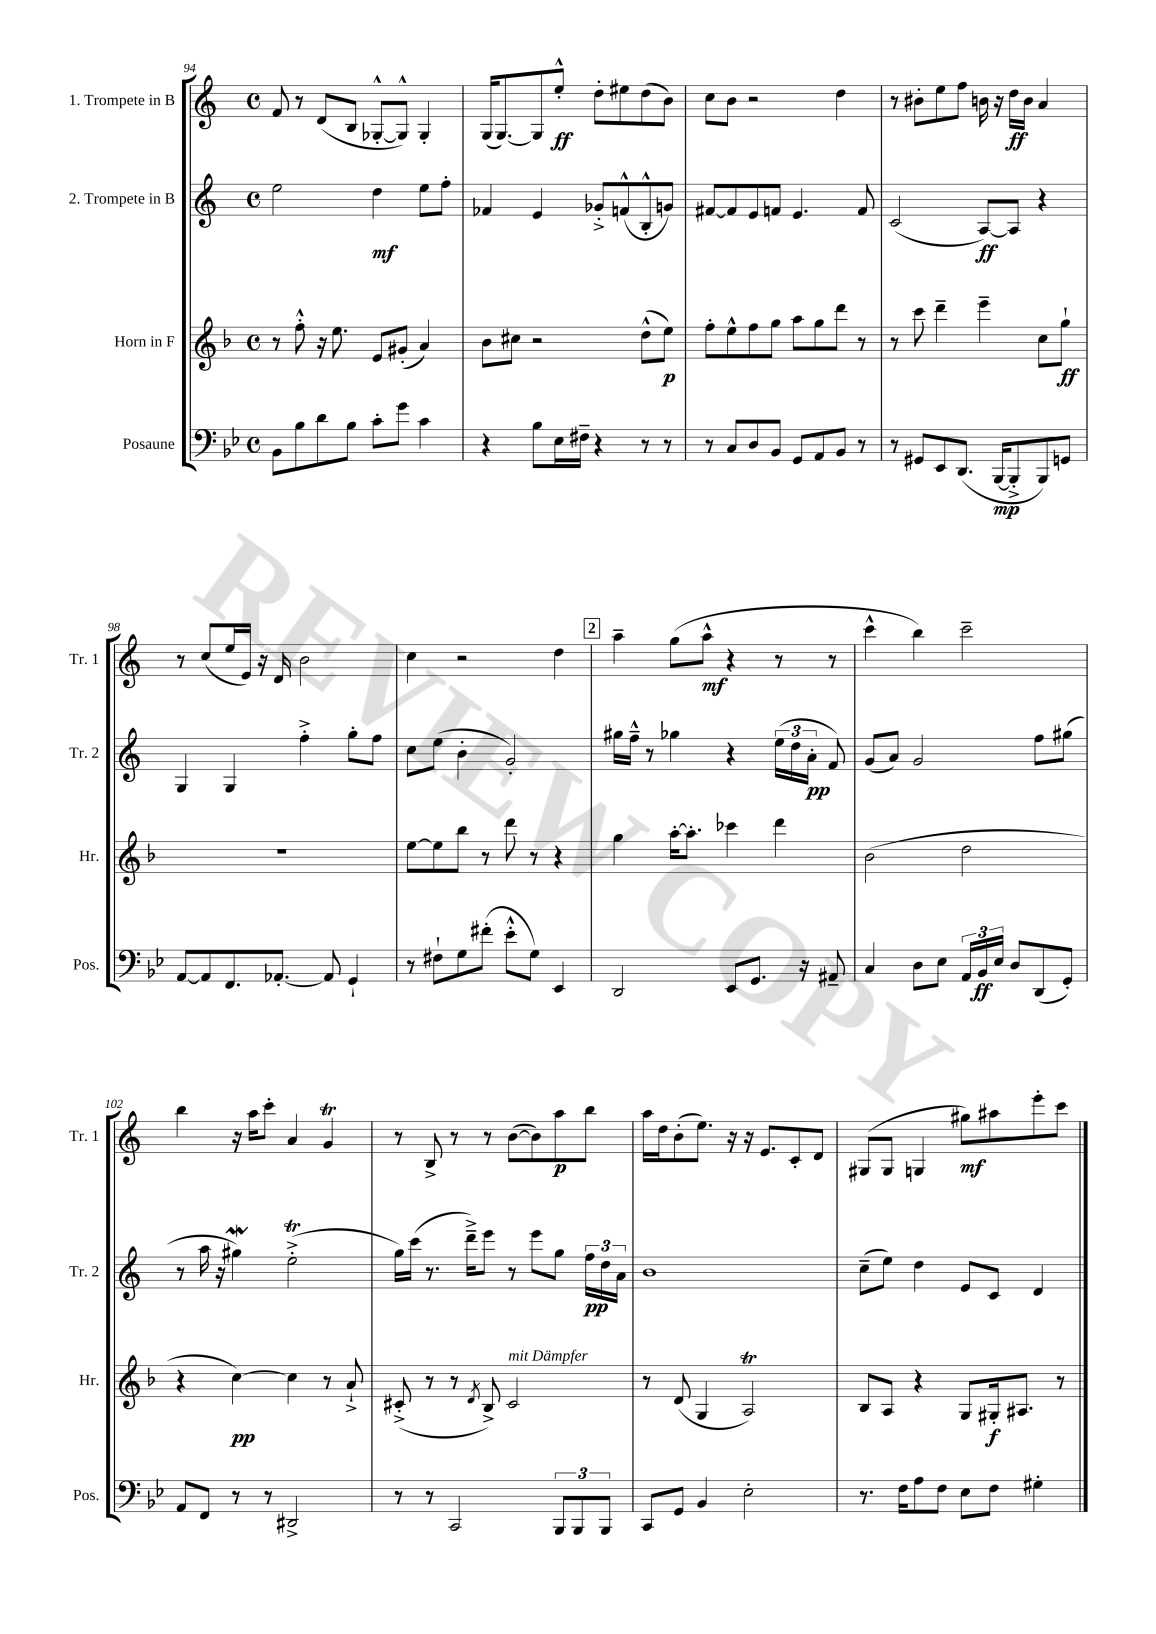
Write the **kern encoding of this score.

**kern	**dynam	**kern	**dynam	**kern	**dynam	**kern	**dynam
*part4	*part4	*part3	*part3	*part2	*part2	*part1	*part1
*staff4	*staff4	*staff3	*staff3	*staff2	*staff2	*staff1	*staff1
*I"Posaune	*	*I"Horn in F	*	*I"2. Trompete in B	*	*I"1. Trompete in B	*
*I'Pos.	*	*I'Hr.	*	*I'Tr. 2	*	*I'Tr. 1	*
*clefF4	*	*clefG2	*	*clefG2	*	*clefG2	*
*k[b-e-]	*	*k[b-]	*	*k[]	*	*k[]	*
*M4/4	*	*M4/4	*	*M4/4	*	*M4/4	*
*met(c)	*	*met(c)	*	*met(c)	*	*met(c)	*
=94	=94	=94	=94	=94	=94	=94	=94
8BB-\L	.	8r	.	2ee\	.	8f/	.
8B-\	.	8ff'^^\	.	.	.	8r	.
8d\	.	16r	.	.	.	(8d/L	.
.	.	8.ee\	.	.	.	.	.
8B-\J	.	.	.	.	.	8B/J	.
8c'\L	.	8e/L	.	4dd\	mf	[8G-X'^^/L	.
8g\J	.	(8g#X'/J	.	.	.	8G-^^/J])	.
4c\	.	4a/)	.	8ee\L	.	4G-'/	.
.	.	.	.	8ff'\J	.	.	.
=95	=95	=95	=95	=95	=95	=95	=95
4r	.	8b-\L	.	4f-X/	.	(16G/KL	.
.	.	.	.	.	.	[8.G/)	.
.	.	8cc#X\J	.	.	.	.	.
8B-\L	.	2r	.	4e/	.	8G/]	.
16E-\L	.	.	.	.	.	8ee'^^/J	ff
16F#X~\JJ	.	.	.	.	.	.	.
4r	.	.	.	8g-X'^/L	.	8dd'\L	.
.	.	.	.	(8fn^^/	.	8ee#X\	.
8r	.	(8dd^^\L	.	8B'^^/	.	(8dd\	.
8r	.	8ee\J)	p	8gn/J)	.	8b\J)	.
=96	=96	=96	=96	=96	=96	=96	=96
8r	.	8ff'\L	.	[8f#X/L	.	8cc\L	.
8C/L	.	8ee^^\	.	8f#/]	.	8b\J	.
8D/	.	8ff\	.	8e/	.	2r	.
8BB-/J	.	8gg\J	.	8fn/J	.	.	.
8GG/L	.	8aa\L	.	4.e/	.	.	.
8AA/	.	8gg\	.	.	.	.	.
8BB-/J	.	8ddd\J	.	.	.	4dd\	.
8r	.	8r	.	8f/	.	.	.
=97	=97	=97	=97	=97	=97	=97	=97
8r	.	8r	.	(2c/	.	8r	.
8GG#X/L	.	8ccc\	.	.	.	8b#X'\L	.
8EE-/	.	4ddd~\	.	.	.	8ee\	.
(8.DD/J	.	.	.	.	.	8ff\J	.
.	.	4eee~\	.	[8A/L)	ff	16bn\	.
[16BBB-/KL	mp	.	.	.	.	16r	.
8BBB-'^/]	.	.	.	8A/J]	.	16dd\LL	ff
.	.	.	.	.	.	16b\JJ	.
8BBB-/)	.	8cc\L	.	4r	.	4a/	.
8GGn/J	.	8gg`\J	ff	.	.	.	.
!!LO:LB:g=z
=98	=98	=98	=98	=98	=98	=98	=98
[8AA/L	.	1r	.	4G/	.	8r	.
8AA/]	.	.	.	.	.	(8cc/L	.
8.FF/	.	.	.	4G/	.	16ee/L	.
.	.	.	.	.	.	16e/JJ)	.
.	.	.	.	.	.	16r	.
[8.AA-X'/J	.	.	.	.	.	16d/	.
.	.	.	.	4ff'^\	.	2b\	.
8AA-/]	.	.	.	.	.	.	.
4GG`/	.	.	.	8gg'\L	.	.	.
.	.	.	.	8ff\J	.	.	.
=99	=99	=99	=99	=99	=99	=99	=99
8r	.	[8ee\L	.	8cc\L	.	4cc\	.
8F#X`\L	.	8ee\]	.	(8ee\J	.	.	.
8G\	.	8bb-\J	.	4b'\	.	2r	.
(8f#X'\J	.	8r	.	.	.	.	.
8e-'^^\L	.	8ddd\	.	2g'/)	.	.	.
8G\J)	.	8r	.	.	.	.	.
4EE-/	.	4r	.	.	.	4dd\	.
!!LO:REH:place=s1:t=2
=100	=100	=100	=100	=100	=100	=100	=100
2DD/	.	4gg\	.	16gg#X\LL	.	4aa~\	.
.	.	.	.	16ff~^^\JJ	.	.	.
.	.	.	.	8r	.	.	.
.	.	[16aa'\KL	.	4gg-X\	.	(8gg\L	.
.	.	8.aa'\J]	.	.	.	.	.
.	.	.	.	.	.	8aa^^\J	mf
8EE-/L	.	4ccc-X\	.	4r	.	4r	.
8.GG/J	.	.	.	.	.	.	.
.	.	4ddd\	.	(24ee\LL	.	8r	.
.	.	.	.	24dd\	.	.	.
16r	.	.	.	.	.	.	.
.	.	.	.	24a'\JJ	pp	.	.
8AA#X~/	.	.	.	8f/)	.	8r	.
=101	=101	=101	=101	=101	=101	=101	=101
4C/	.	(2b-\	.	(8g/L	.	4ccc^^\	.
.	.	.	.	8a/J)	.	.	.
8D\L	.	.	.	2g/	.	4bb\)	.
8E-\J	.	.	.	.	.	.	.
24AA/LL	.	2dd\	.	.	.	2ccc~\	.
24BB-/	ff	.	.	.	.	.	.
24E-/JJ	.	.	.	.	.	.	.
8D/L	.	.	.	.	.	.	.
(8DD/	.	.	.	8ff\L	.	.	.
8GG'/J)	.	.	.	(8gg#X\J	.	.	.
!!LO:LB:g=z
=102	=102	=102	=102	=102	=102	=102	=102
8AA/L	.	4r	.	8r	.	4bb\	.
8FF/J	.	.	.	16aa\	.	.	.
.	.	.	.	16r	.	.	.
8r	.	[4cc\)	pp	4gg#XW\)	.	16r	.
.	.	.	.	.	.	16aa\KL	.
8r	.	.	.	.	.	8ccc'\J	.
2DD#X^/	.	4cc\]	.	(2eet'^\	.	4a/	.
.	.	8r	.	.	.	4gT/	.
.	.	8a`^/	.	.	.	.	.
=103	=103	=103	=103	=103	=103	=103	=103
8r	.	(8c#X'^/	.	16gg\LL)	.	8r	.
.	.	.	.	(16ccc\JJ	.	.	.
8r	.	8r	.	8.r	.	8B^/	.
2CC/	.	8r	.	.	.	8r	.
.	.	.	.	16ddd~^\KL)	.	.	.
.	.	8qd/	.	.	.	.	.
.	.	8B-^/)	.	8eee\J	.	8r	.
!	!	!LO:TX:a:i:t=mit Dämpfer	!	!	!	!	!
.	.	2c#/	.	8r	.	([8b\L	.
.	.	.	.	8eee\L	.	8b\])	.
12BBB-/L	.	.	.	8gg\J	.	8aa\	p
12BBB-/	.	.	.	.	.	.	.
.	.	.	.	24ff\LL	pp	8bb\J	.
12BBB-/J	.	.	.	24dd\	.	.	.
.	.	.	.	24a\JJ	.	.	.
=104	=104	=104	=104	=104	=104	=104	=104
8CC/L	.	8r	.	1b	.	16aa\LL	.
.	.	.	.	.	.	16dd\J	.
8GG/J	.	(8d/	.	.	.	(8b'\	.
4BB-/	.	4G/	.	.	.	8.ee\J)	.
.	.	.	.	.	.	16r	.
2E-'\	.	2At/)	.	.	.	16r	.
.	.	.	.	.	.	8.e/L	.
.	.	.	.	.	.	8c'/	.
.	.	.	.	.	.	8d/J	.
=105	=105	=105	=105	=105	=105	=105	=105
8.r	.	8B-/L	.	(8cc~\L	.	(8G#X/L	.
.	.	8A/J	.	8ee\J)	.	8G#/J	.
16F\KL	.	.	.	.	.	.	.
8A\	.	4r	.	4dd\	.	4Gn/	.
8F\J	.	.	.	.	.	.	.
8E-\L	.	8G/L	.	8e/L	.	8gg#X\L)	mf
8F\J	.	16G#X'/k	f	8c/J	.	8aa#X\	.
.	.	8.A#X/J	.	.	.	.	.
4G#X'\	.	.	.	4d/	.	8eee'\	.
.	.	8r	.	.	.	8ccc\J	.
==	==	==	==	==	==	==	==
*-	*-	*-	*-	*-	*-	*-	*-
